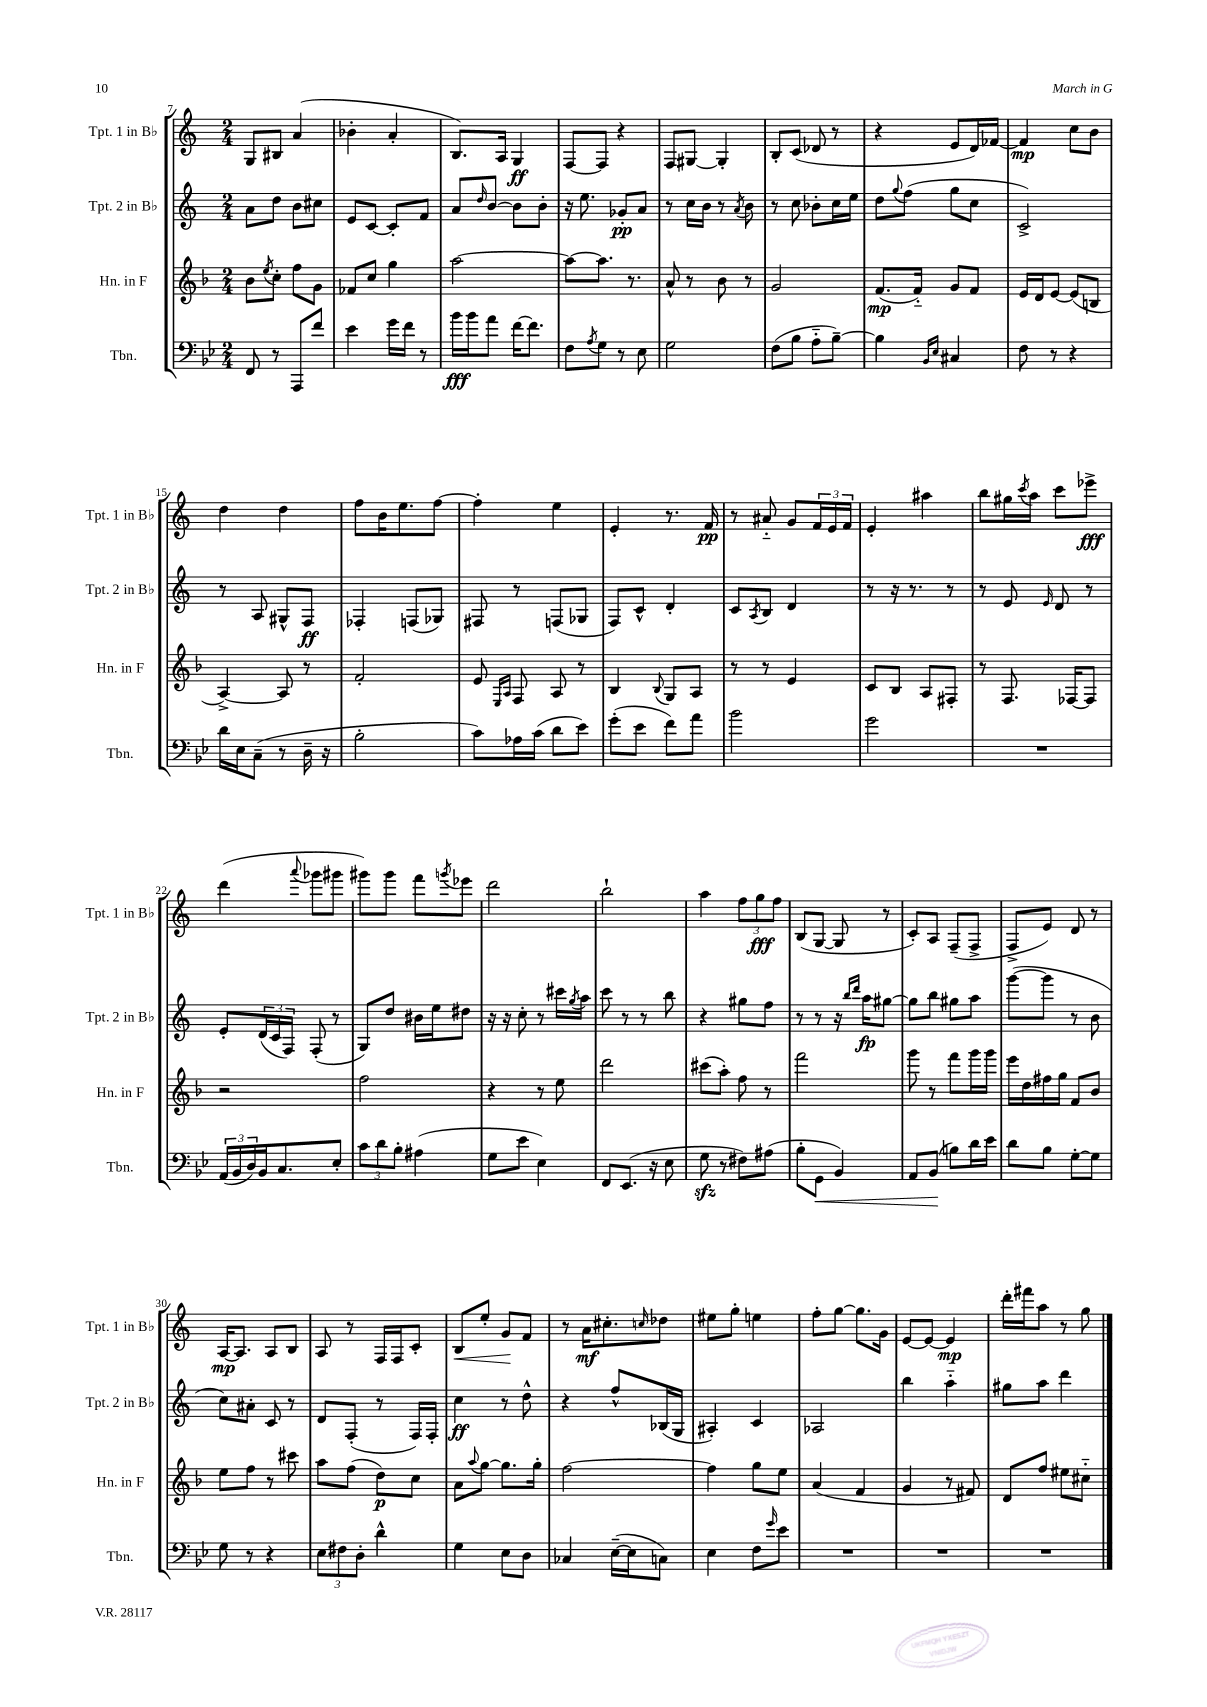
<<
\new StaffGroup <<
\new Staff = "s0" \with { instrumentName = "Tpt. 1 in Bb" shortInstrumentName = "Tpt. 1 in Bb" } {
    \clef treble \key c \major \numericTimeSignature \time 2/4
    g8 bis8 a'4( |
    bes'4-. a'4-. |
    b8.) a16 g4\ff |
    f8~ f8 r4 |
    f8 gis8~ gis4-. |
    b8-. c'8( des'8 r8 |
    r4 e'8 d'16) fes'16~ |
    fes'4\mp c''8 b'8 |
    d''4 d''4 |
    f''8 b'16 e''8. f''8~ |
    f''4-. e''4 |
    e'4-. r8. f'16\pp |
    r8 ais'8-_ g'8 \tuplet 3/2 { f'16 e'16 f'16 } |
    e'4-. ais''4 |
    b''8 gis''16 \acciaccatura { c'''8 } a''16 c'''8 ees'''8->\fff |
    d'''4( \appoggiatura { a'''8 } ges'''8 gis'''8 |
    gis'''8) gis'''8 f'''8 \acciaccatura { g'''8 } ees'''8 |
    d'''2 |
    b''2-! |
    a''4 \tuplet 3/2 { f''8 g''8\fff f''8 } |
    b8( g8~ g8 r8 |
    c'8-.) a8 f8--( f8-> |
    f8-> e'8) d'8 r8 |
    a16~\mp a8. a8 b8 |
    a8 r8 f16 f16 c'8-. |
    b8\< e''8-. g'8\! f'8 |
    r8 a'16\mf cis''8.-. \grace { c''16 } des''8 |
    eis''8 g''8-. e''4 |
    f''8-. g''8~ g''8. g'16 |
    e'8~ e'8~ e'4\mp |
    d'''16-. fis'''16 a''8 r8 g''8 \bar "|." |
}
\new Staff = "s1" \with { instrumentName = "Tpt. 2 in Bb" shortInstrumentName = "Tpt. 2 in Bb" } {
    \clef treble \key c \major \numericTimeSignature \time 2/4
    a'8 d''8 b'8 cis''8 |
    e'8 c'8~ c'8-. f'8 |
    a'8 \grace { d''16 } b'8~ b'8 b'8-. |
    r16 e''8. ges'8-.\pp a'8 |
    r8 c''16 b'16 r8 \acciaccatura { a'8 } b'8 |
    r8 c''8 bes'8-. c''16 e''16 |
    d''8 \appoggiatura { g''8 } f''8( g''8 c''8 |
    c'2->) |
    r8 a8 gis8-^ f8\ff |
    fes4-. f8( ges8) |
    fis8 r8 f8( ges8 |
    f8) c'8-^ d'4-. |
    c'8 \acciaccatura { a8 } b8 d'4 |
    r8 r16 r8. r8 |
    r8 e'8 \grace { e'16 } d'8 r8 |
    e'8-. \tuplet 3/2 { d'16( c'16 f16) } f8-.( r8 |
    g8) d''8 bis'16 e''16 dis''8 |
    r16 r16 c''8-. r8 cis'''16 \acciaccatura { g''8 } a''16 |
    c'''8 r8 r8 b''8 |
    r4 gis''8 f''8 |
    r8 r8 r16 \grace { b''16 d'''16 } a''16\fp gis''8~ |
    gis''8 b''8 gis''8 a''8 |
    g'''8~( g'''8 r8 b'8 |
    c''8) ais'8-. c'8 r8 |
    d'8 f8-.( r8 f16) f16-. |
    c''4\ff r8 d''8-^ |
    r4 f''8-^ bes16( g16 |
    ais4-.) c'4 |
    aes2 |
    b''4 a''4-_ |
    gis''8 a''8 d'''4 \bar "|." |
}
\new Staff = "s2" \with { instrumentName = "Hn. in F" shortInstrumentName = "Hn. in F" } {
    \clef treble \key f \major \numericTimeSignature \time 2/4
    bes'8 \acciaccatura { e''8 } c''8-. f''8 g'8 |
    fes'8 c''8 g''4 |
    a''2~ |
    a''8~ a''8. r8. |
    a'8-^ r8 bes'8 r8 |
    g'2 |
    f'8.\mp( f'16-_) g'8 f'8 |
    e'16 d'16 e'8~ e'8( b8 |
    a4~->) a8 r8 |
    f'2-. |
    e'8 \grace { e16 a16 } f8 a8 r8 |
    bes4 \appoggiatura { bes8 } g8 a8 |
    r8 r8 e'4 |
    c'8 bes8 a8 fis8-. |
    r8 f8. fes16~ fes8 |
    r2 |
    f''2 |
    r4 r8 e''8 |
    d'''2 |
    cis'''8( a''8-.) f''8 r8 |
    f'''2 |
    g'''8 r8 f'''8 g'''16 g'''16 |
    e'''16 d''16 fis''16 g''16 f'8 bes'8 |
    e''8 f''8 r8 cis'''8 |
    a''8 f''8( d''8\p) c''8 |
    a'8 \appoggiatura { a''8 } g''8~ g''8. g''16-. |
    f''2~ |
    f''4 g''8 e''8 |
    a'4( f'4 |
    g'4 r8 fis'8) |
    d'8 f''8 eis''8 cis''8-_ \bar "|." |
}
\new Staff = "s3" \with { instrumentName = "Tbn." shortInstrumentName = "Tbn." } {
    \clef bass \key bes \major \numericTimeSignature \time 2/4
    f,8 r8 a,,8 f'8 |
    ees'4 g'16 f'16 r8 |
    bes'16\fff bes'16 a'8 f'16~ f'8. |
    f8 \acciaccatura { a8 } g8 r8 ees8 |
    g2 |
    f8( bes8 a8-_ bes8~--) |
    bes4 \grace { bes,16 ees16 } cis4 |
    f8 r8 r4 |
    d'16 ees16 c8--( r8 d16-- r16 |
    bes2-. |
    c'8) aes16 c'16( d'8 ees'8) |
    g'8-.( ees'8 f'8) a'8 |
    bes'2 |
    g'2 |
    R2 |
    \tuplet 3/2 { a,16( bes,16 d16) } bes,16 c8. ees8-. |
    \tuplet 3/2 { c'8 d'8 bes8-. } ais4( |
    g8 ees'8 ees4) |
    f,8 ees,8.( r16 ees8 |
    g8\sfz r8 fis8) ais8( |
    bes8-. g,8\< bes,4) |
    a,8 bes,8\!( b8) d'16 ees'16 |
    d'8 bes8 g8~-. g8 |
    g8 r8 r4 |
    \tuplet 3/2 { ees8 fis8 d8-. } d'4-^ |
    g4 ees8 d8 |
    ces4 ees16~--( ees16 c8) |
    ees4 f8 \grace { g'16 } ees'8 |
    R2 |
    R2 |
    R2 \bar "|." |
}
>>
>>
\layout { \context { \Score currentBarNumber = #7 } }
